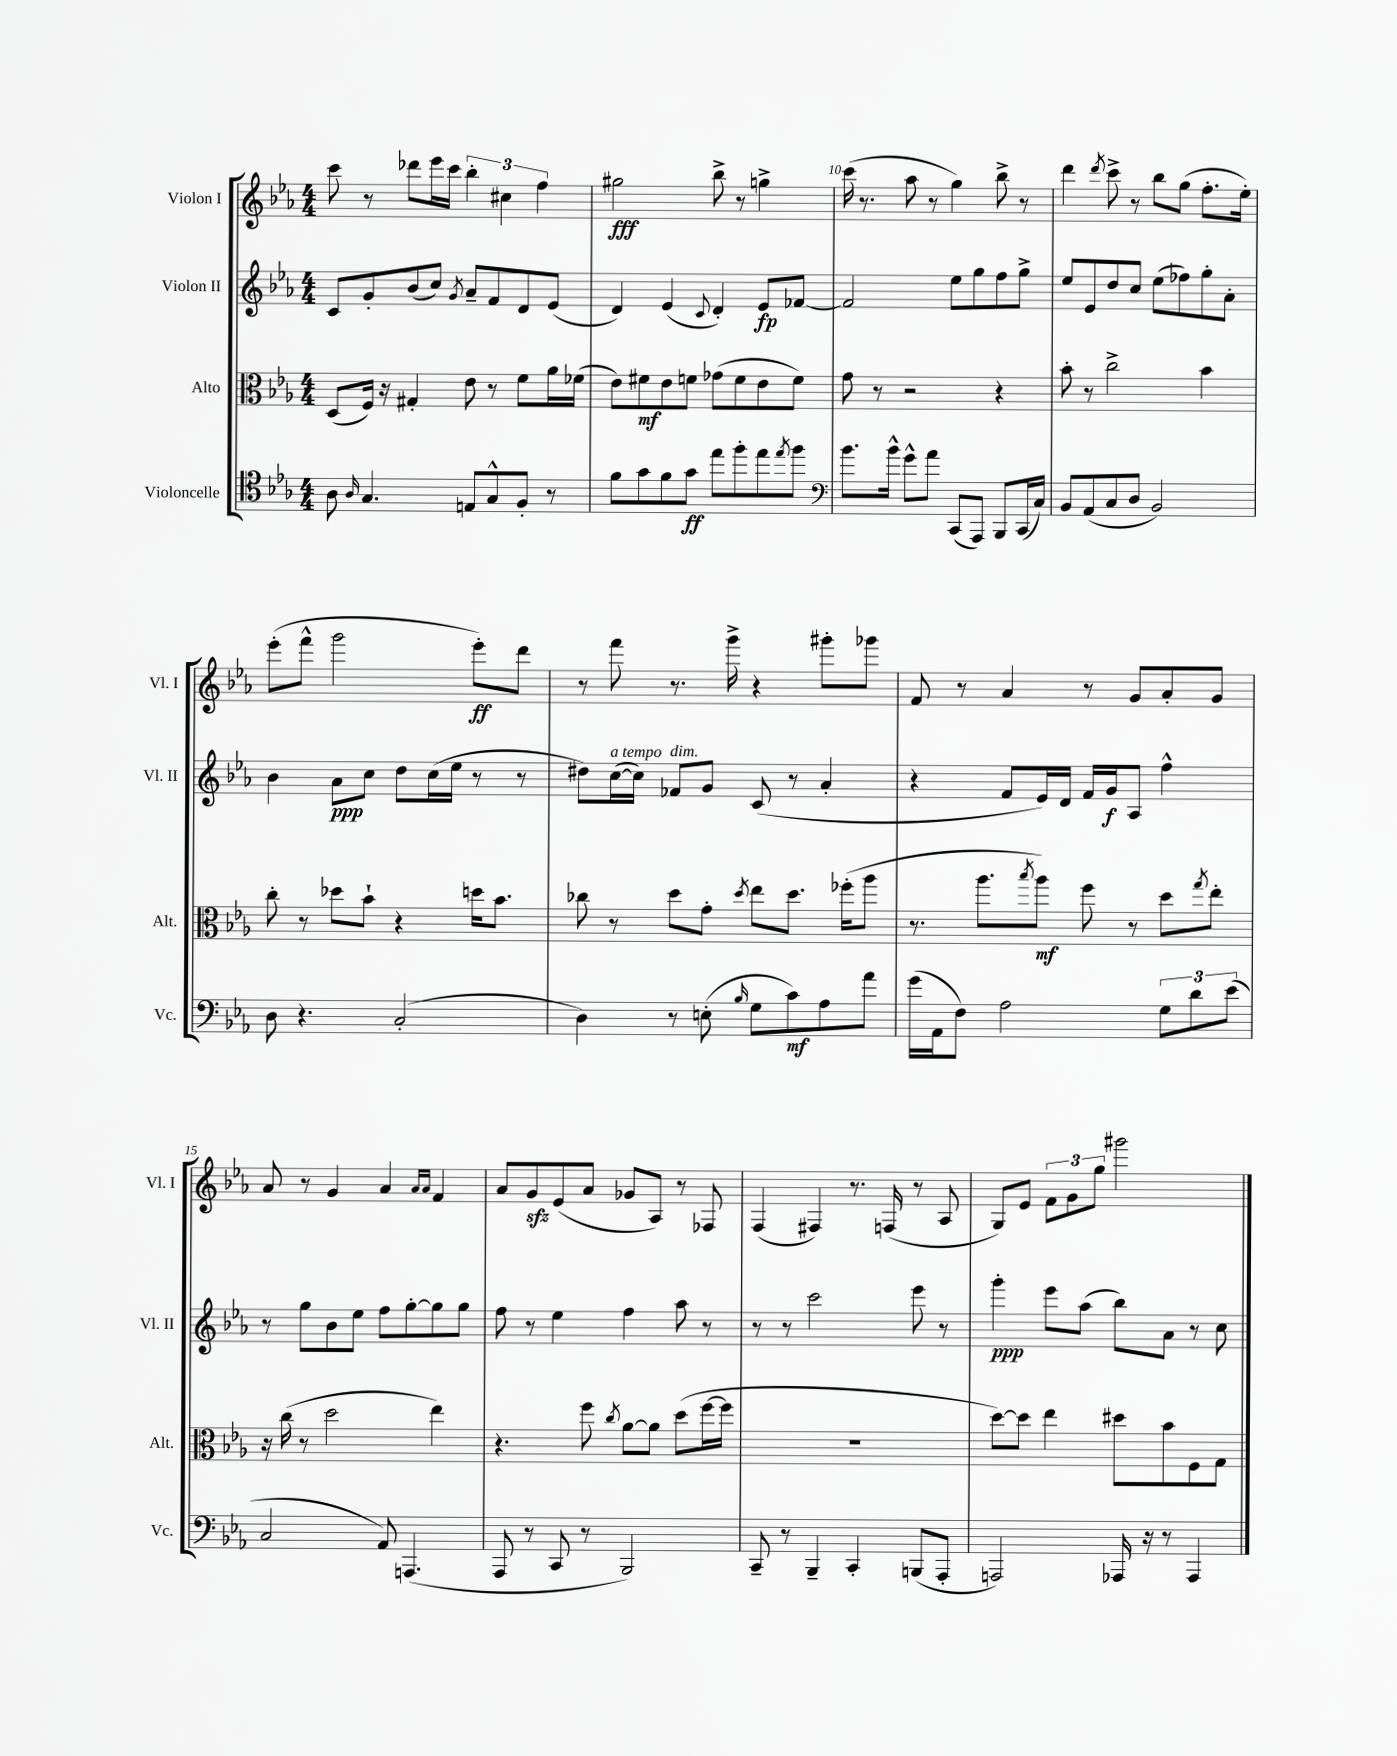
<<
\new StaffGroup <<
\new Staff = "s0" \with { instrumentName = "Violon I" shortInstrumentName = "Vl. I" } {
    \clef treble \key ees \major \numericTimeSignature \time 4/4
    c'''8 r8 des'''8 ees'''16 c'''16 \tuplet 3/2 { bes''4-. cis''4 f''4 } |
    gis''2\fff bes''8-> r8 g''4-> |
    c'''16( r8. aes''8 r8 g''4) bes''8-> r8 |
    d'''4 \acciaccatura { d'''8 } c'''8-> r8 bes''8 g''8( f''8.-. ees''16-.) |
    ees'''8-.( f'''8-^ g'''2 ees'''8-.\ff) d'''8 |
    r8 f'''8 r8. g'''16-> r4 gis'''8-. ges'''8 |
    f'8 r8 aes'4 r8 g'8 aes'8-. g'8 |
    aes'8 r8 g'4 aes'4 \grace { aes'16 aes'16 } f'4 |
    aes'8 g'8\sfz ees'8( aes'8 ges'8 aes8) r8 fes8 |
    f4( fis4) r8. f16( r8 aes8 |
    g8) ees'8 \tuplet 3/2 { f'8 g'8 g''8 } gis'''2 \bar "|." |
}
\new Staff = "s1" \with { instrumentName = "Violon II" shortInstrumentName = "Vl. II" } {
    \clef treble \key ees \major \numericTimeSignature \time 4/4
    c'8 g'8-. bes'8( c''8) \acciaccatura { g'8 } aes'8-- f'8 d'8 ees'8( |
    d'4) ees'4( \appoggiatura { c'8 } d'4-.) ees'8\fp fes'8~ |
    fes'2 ees''8 g''8 f''8 g''8-> |
    ees''8 ees'8 d''8 c''8 ees''8( fes''8) g''8-. aes'8-. |
    bes'4 aes'8\ppp c''8 d''8 c''16( ees''16 r8 r8 |
    dis''8) c''16~^\markup { \italic "a tempo" }( c''16) fes'8^\markup { \italic "dim." } g'8 c'8( r8 aes'4-. |
    r4 f'8 ees'16) d'16 f'16 g'16\f aes8 f''4-^ |
    r8 g''8 bes'8 ees''8 f''8 g''8~-. g''8 g''8 |
    f''8 r8 ees''4 f''4 aes''8 r8 |
    r8 r8 c'''2 ees'''8 r8 |
    g'''4-.\ppp ees'''8 aes''8( bes''8) aes'8 r8 c''8 \bar "|." |
}
\new Staff = "s2" \with { instrumentName = "Alto" shortInstrumentName = "Alt." } {
    \clef alto \key ees \major \numericTimeSignature \time 4/4
    d8( f16) r16 gis4-. ees'8 r8 f'8 aes'16 fes'16( |
    ees'8) fis'8\mf ees'8 f'8 ges'8( f'8 ees'8 f'8) |
    g'8 r8 r2 r4 |
    bes'8-. r8 c''2-> bes'4 |
    c''8-. r8 des''8 bes'8-! r4 d''16 bes'8. |
    ces''8 r8 d''8 g'8-. \acciaccatura { d''8 } ees''8 d''8. fes''16-.( aes''8 |
    r8. aes''8. \acciaccatura { bes''8 } aes''8\mf) f''8 r8 d''8 \acciaccatura { g''8 } ees''8-. |
    r16 c''16( r8 d''2 ees''4) |
    r4. f''8 \acciaccatura { c''8 } aes'8~ aes'8 d''8( f''16~ f''16 |
    R1 |
    d''8~) d''8 ees''4 dis''8 bes'8 f8 g8 \bar "|." |
}
\new Staff = "s3" \with { instrumentName = "Violoncelle" shortInstrumentName = "Vc." } {
    \clef tenor \key ees \major \numericTimeSignature \time 4/4
    aes8 \grace { aes16 } g4. e8 g8-^ f8-. r8 |
    f'8 g'8 f'8 g'8\ff ees''8 f''8-. ees''8 \acciaccatura { ees''8 } f''8 |
    \clef bass bes'8. bes'16-^ g'8-^ aes'8 c,8( aes,,8) bes,,8 c,16( c16) |
    bes,8 aes,8( c8 d8 bes,2) |
    d8 r4. c2-.( |
    d4) r8 e8-.( \grace { bes16 } g8 c'8\mf) aes8 aes'8 |
    g'16( aes,16 f8) aes2 \tuplet 3/2 { g8 d'8 ees'8( } |
    c2 aes,8) a,,4.( |
    aes,,8 r8 c,8 r8 bes,,2) |
    c,8-- r8 bes,,4-- c,4-. b,,8( aes,,8-. |
    a,,2) aes,,16 r16 r8 aes,,4 \bar "|." |
}
>>
>>
\layout { \context { \Score currentBarNumber = #8 \override BarNumber.break-visibility = ##(#f #t #t) barNumberVisibility = #(every-nth-bar-number-visible 5) } }
